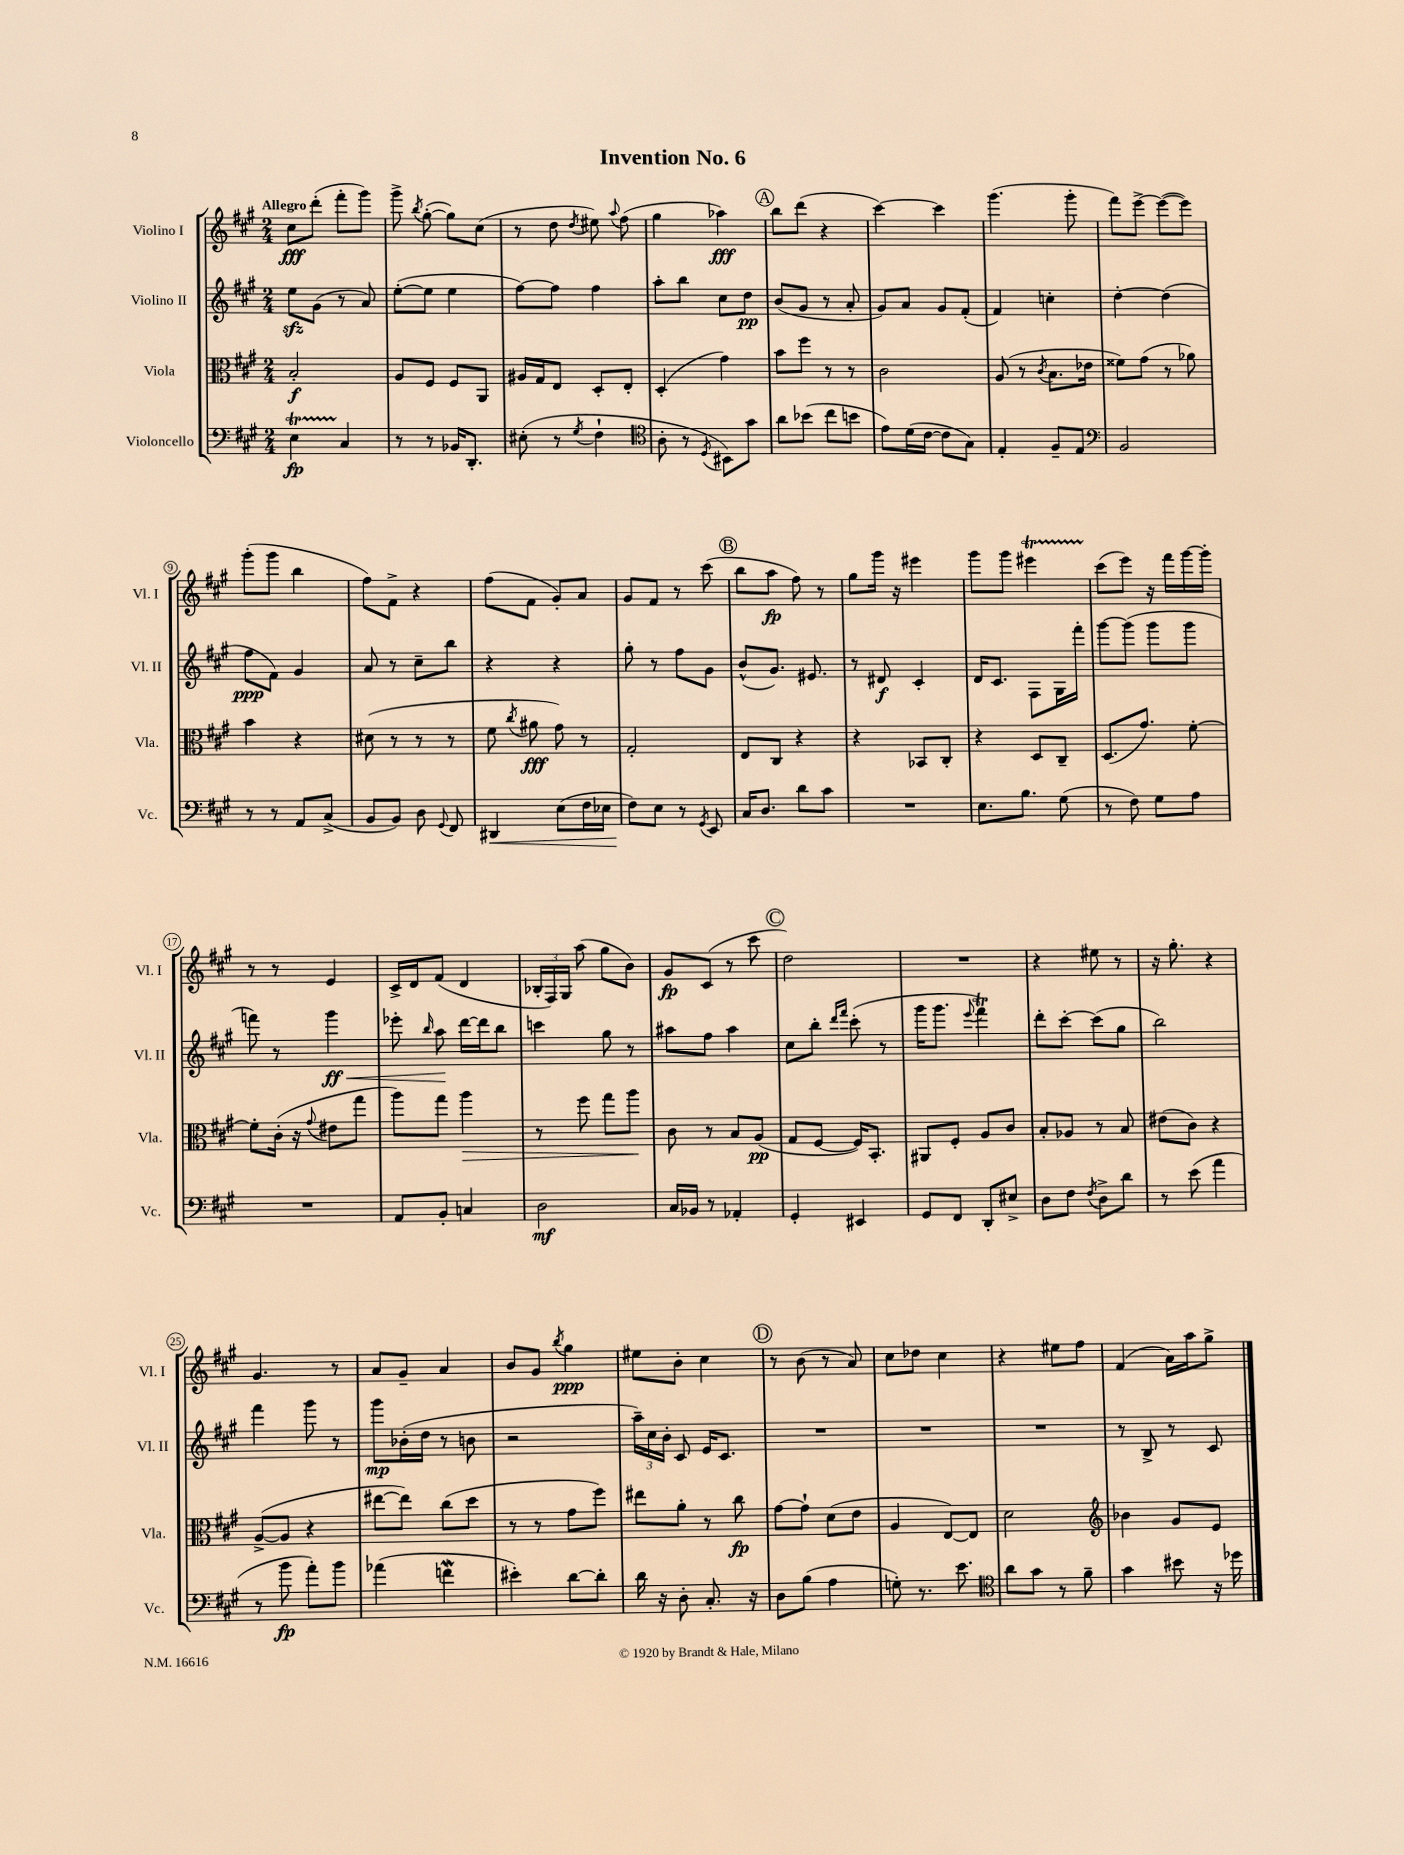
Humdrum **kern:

**kern	**kern	**kern	**kern
*staff4	*staff3	*staff2	*staff1
*clefF4	*clefC3	*clefG2	*clefG2
*k[f#c#g#]	*k[f#c#g#]	*k[f#c#g#]	*k[f#c#g#]
*M2/4	*M2/4	*M2/4	*M2/4
4E	2B'	8ee	8cc#
.	.	(8g#	(8ddd'
4C#	.	8r	8fff#'
.	.	8a)	8ggg#)
=	=	=	=
8r	8A	([8ee'	8ggg#^
.	.	.	8qbb
8r	8F#	8ee]	([8gg#'
16BB-	8F#	4ee	8gg#])
8.DD'	.	.	.
.	8AA	.	(8cc#
=	=	=	=
(8E#'	16A#	[8ff#)	8r
.	16G#	.	.
8r	8E	8ff#]	8dd
8qG#	.	.	8qdd
4F#`	8D'	4ff#	8ee#)
.	.	.	8qqaa
.	8E'	.	(8ff#
=	=	=	=
*clefC4	*	*	*
8A'	(4D'	8aa'	4gg#
8r	.	8bb	.
8qD	.	.	.
8BB#)	4g#)	8cc#	4aa-)
8g#	.	8dd	.
=	=	=	=
8a	8b	(8b	8bb
(8b-	8ff#	8g#	(8ddd
8cc#	8r	8r	4r
8b	8r	8a'	.
=	=	=	=
8e)	2c#	8g#)	[4ccc#)
(16d	.	8a	.
[16c#	.	.	.
8c#]	.	8g#	4ccc#]
8G#)	.	(8f#'	.
=	=	=	=
4E'	(8A	4f#)	(4.ggg#
.	8r	.	.
.	8qc#	.	.
8F#~	8.B	4cc'	.
8E	.	.	8ggg#'
.	16e-	.	.
=	=	=	=
*clefF4	*	*	*
2BB	8f##)	[4dd'	8fff#)
.	(8g#	.	[8eee^
.	8r	(4dd]	(8eee_
.	8a-)	.	8eee])
=	=	=	=
8r	4b	8ff#	(8ggg#'
8r	.	8f#)	8ggg#
8AA	4r	4g#	4bb
(8C#^	.	.	.
=	=	=	=
8BB	(8d#	8a	8ff#)
8BB)	8r	8r	8f#^
8D	8r	8cc#~	4r
8qqGG#	.	.	.
8FF#	8r	8bb	.
=	=	=	=
4DD#	8f#	4r	(8ff#
.	8qcc#	.	.
.	8a#	.	8f#
(8E	8g#)	4r	8g#')
16F#	8r	.	8a
16E-	.	.	.
=	=	=	=
8F#)	2G#'	8gg#'	8g#
8E	.	8r	8f#
8r	.	8ff#	8r
8qGG#	.	.	.
8EE	.	8g#	(8ccc#
=	=	=	=
16C#	8E	(8b^^	8bb
8.D	.	.	.
.	8C#	8.g#)	8aa
8d	4r	.	8ff#)
.	.	8.e#	.
8c#	.	.	8r
=	=	=	=
2r	4r	8r	8gg#
.	.	8d#	16ggg#
.	.	.	16r
.	8BB-	4c#'	4eee#
.	8C#'	.	.
=	=	=	=
8.E	4r	16d	8ggg#
.	.	8.c#	.
.	.	.	8ggg#
8.B	.	.	.
.	8D	8F#	4eee#
(8G#	8C#~	16G#	.
.	.	16fff#'	.
=	=	=	=
8r	(8.D	[8ggg#	(8ccc#
8F#)	.	(8ggg#]	8eee)
.	8.g#)	.	.
8G#	.	8ggg#	16r
.	.	.	16fff#
8A	[8f#'	8ggg#	[16ggg#
.	.	.	16ggg#']
=	=	=	=
2r	8f#']	8fff)	8r
.	(16c#'	8r	8r
.	16r	.	.
.	8qqg#	.	.
.	8e#	4ggg#	4e
.	8gg#	.	.
=	=	=	=
8AA	8aa)	8eee-'	16c#^
.	.	.	16d
.	.	16qqbb	.
8BB'	8gg#	8aa	(8f#
4C	4aa	[16ddd	4d
.	.	16ddd]	.
.	.	8bb	.
=	=	=	=
2D	8r	4ccc	24B-'
.	.	.	24F#)
.	.	.	24G#
.	8ff#	.	(8aa
.	8gg#	8gg#	8gg#
.	8aa	8r	8b)
=	=	=	=
16C#	8c#	8aa#	8g#
16BB-	.	.	.
8r	8r	8ff#	(8c#
4AA-'	8B	4aa#	8r
.	(8A	.	8ccc#
=	=	=	=
4GG#'	8G#	8cc#	2dd)
.	[8F#	8bb'	.
.	.	16qqddd	.
.	.	16qqfff#	.
4EE#	16F#])	(8ccc#'	.
.	8.BB'	.	.
.	.	8r	.
=	=	=	=
8GG#	8AA#	16ggg#	2r
.	.	8.ggg#	.
8FF#	8F#'	.	.
.	.	8qqeee	.
8DD'	8A	4fff#)	.
8E#^	8c#	.	.
=	=	=	=
8D	8B'	8ddd'	4r
8F#	8A-	[8ccc#'	.
8qF#	.	.	.
8D^	8r	(8ccc#]	8ee#
8d	8B	8gg#	8r
=	=	=	=
8r	(8e#	2bb)	16r
.	.	.	8.gg#'
(8e	8c#)	.	.
4a	4r	.	4r
=	=	=	=
8r	([8A^	4fff#	4.g#
8b	8A]	.	.
8a')	4r	8ggg#	.
8b	.	8r	8r
=	=	=	=
(4a-	[8ee#	8ggg#	8a
.	8ee#])	(16b-'	8g#~
.	.	16dd	.
4f	(8cc#	8r	4a
.	8dd	8b	.
=	=	=	=
4e#')	8r	2r	8b
.	8r	.	8g#
.	.	.	8qbb
[8d	8g#	.	4gg#
8d']	8ff#)	.	.
=	=	=	=
16d	8ee#	24aa~)	8ee#
.	.	24cc#	.
16r	.	.	.
.	.	24b'	.
8D'	8a'	8c#	8b'
8.C#'	8r	16e	4cc#
.	.	8.c#	.
.	8cc#	.	.
16r	.	.	.
=	=	=	=
8D	[8g#	2r	8r
(8B	8g#`]	.	(8b
4A	(8d	.	8r
.	8e	.	8a)
=	=	=	=
8G')	4A	2r	8cc#
8.r	.	.	8dd-
.	[8E)	.	4cc#
8.e	.	.	.
.	8E]	.	.
=	=	=	=
*clefC4	*	*	*
8a	2d	2r	4r
8g#	.	.	.
8r	.	.	8ee#
8f#~	.	.	8ff#
=	=	=	=
*	*clefG2	*	*
4g#	4b-	8r	(4f#
.	.	8B^	.
8b#	8g#	8r	16a)
.	.	.	16aa
16r	8e	8c#	8gg#^
16dd-	.	.	.
==	==	==	==
*-	*-	*-	*-
